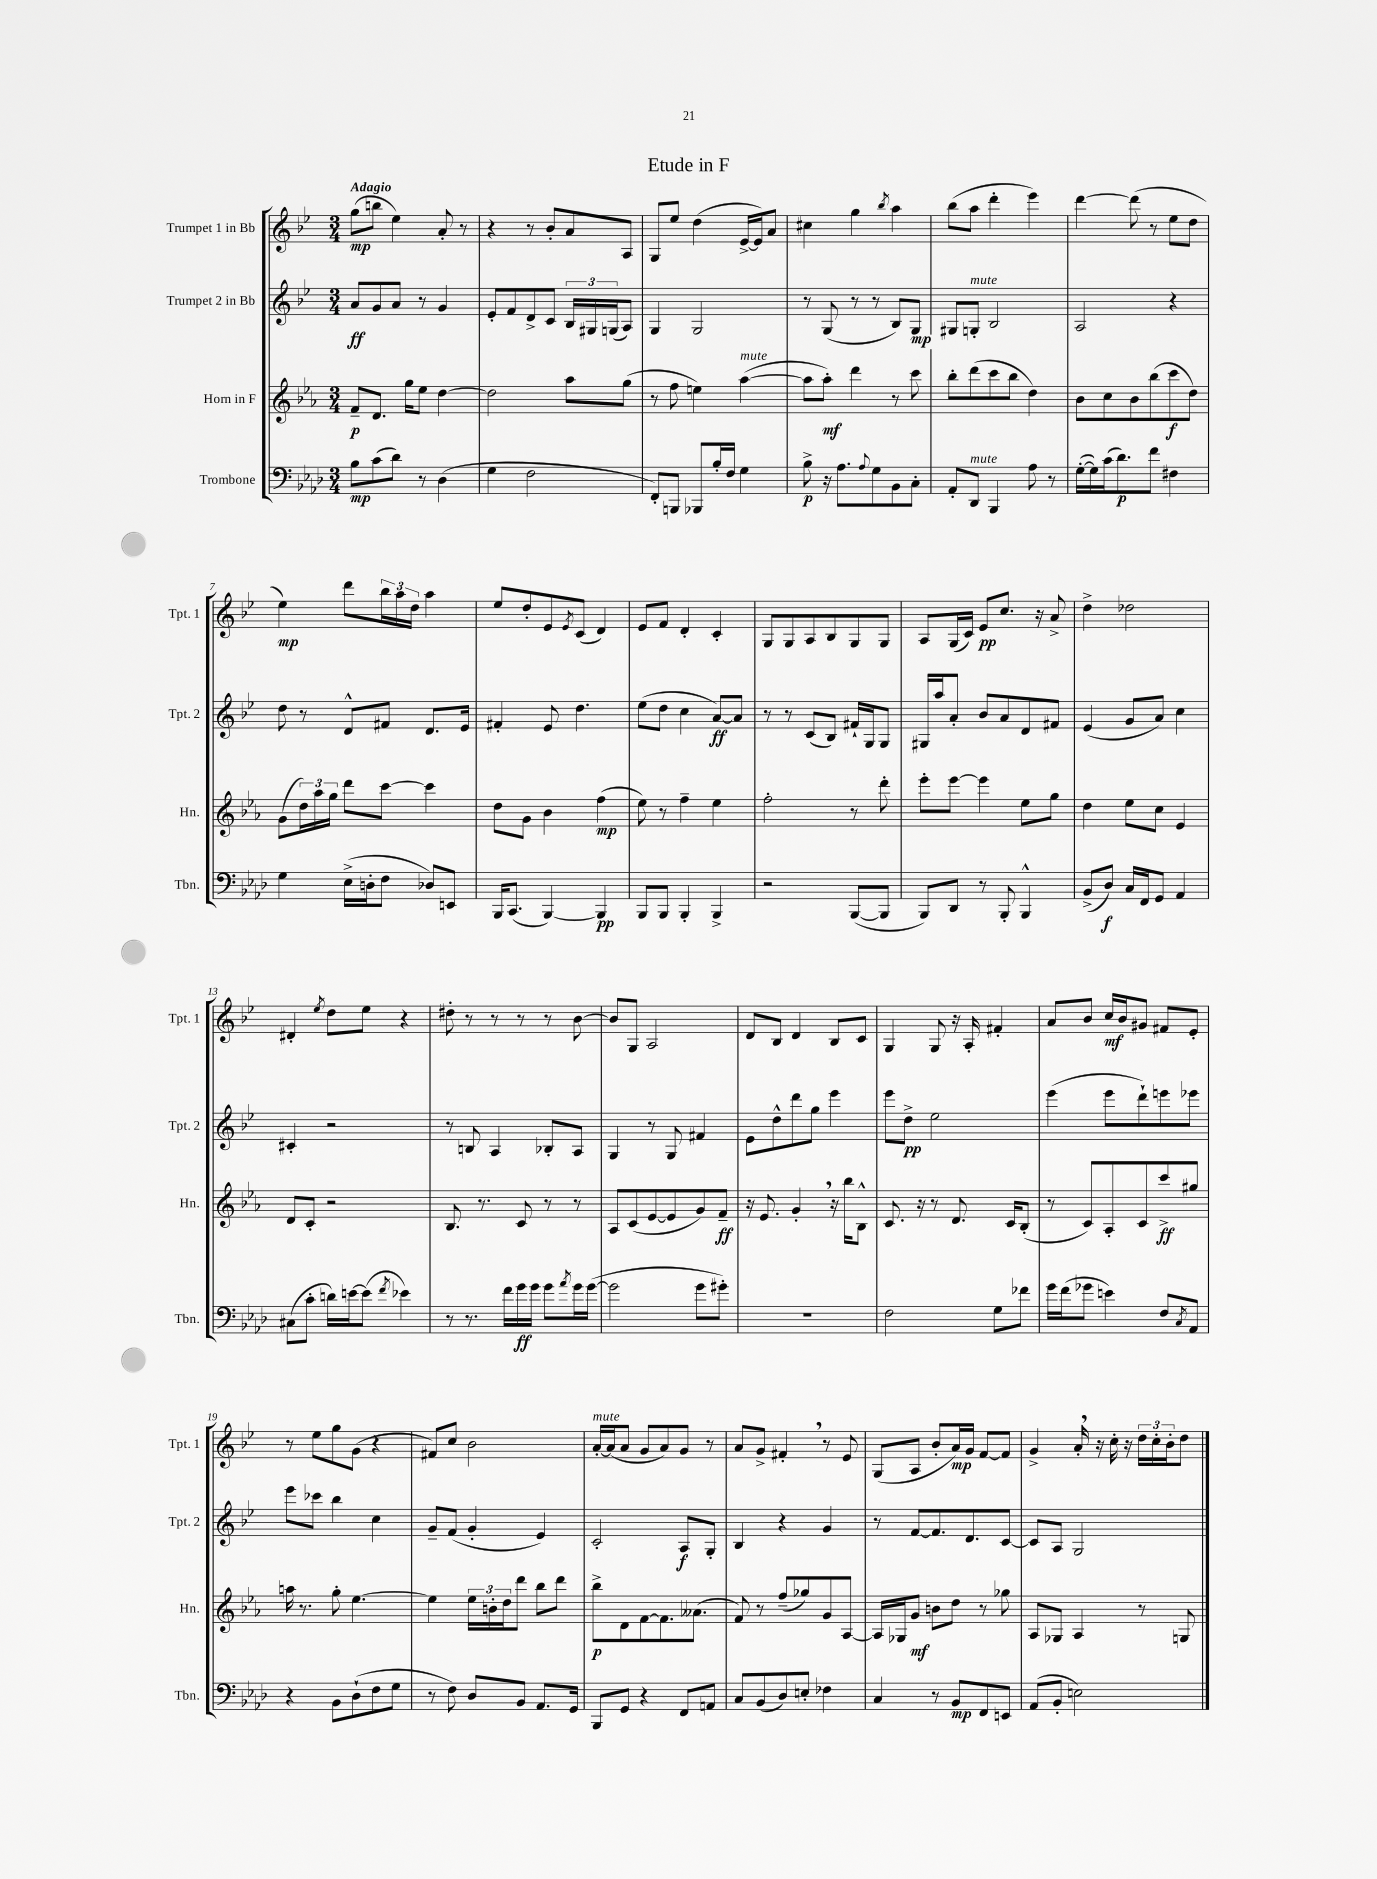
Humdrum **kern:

**kern	**dynam	**kern	**dynam	**kern	**dynam	**kern	**dynam
*part4	*part4	*part3	*part3	*part2	*part2	*part1	*part1
*staff4	*staff4	*staff3	*staff3	*staff2	*staff2	*staff1	*staff1
*I"Trombone	*	*I"Horn in F	*	*I"Trumpet 2 in Bb	*	*I"Trumpet 1 in Bb	*
*I'Tbn.	*	*I'Hn.	*	*I'Tpt. 2	*	*I'Tpt. 1	*
*clefF4	*	*clefG2	*	*clefG2	*	*clefG2	*
*k[b-e-a-d-]	*	*k[b-e-a-]	*	*k[b-e-]	*	*k[b-e-]	*
*M3/4	*	*M3/4	*	*M3/4	*	*M3/4	*
=1	=1	=1	=1	=1	=1	=1	=1
!	!	!	!	!	!	!LO:TX:a:B:t=Adagio	!
8B-\L	mp	8f~/L	p	8a/L	ff	(8gg\L	mp
(8c\	.	8.d/J	.	8g/	.	8bbn\J	.
8d-\J)	.	.	.	8a/J	.	4ee-\)	.
.	.	16gg\KL	.	.	.	.	.
8r	.	8ee-\J	.	8r	.	.	.
(4D-\	.	[4dd\	.	4g/	.	8a'/	.
.	.	.	.	.	.	8r	.
=2	=2	=2	=2	=2	=2	=2	=2
4G\	.	2dd\]	.	8e-'/L	.	4r	.
.	.	.	.	8f/	.	.	.
2F\	.	.	.	8d^/	.	8r	.
.	.	.	.	8c/J	.	8b-'/L	.
.	.	8aa-\L	.	24B-/LL	.	8a/	.
.	.	.	.	24G#X/	.	.	.
.	.	.	.	(24Gn/J	.	.	.
.	.	(8gg\J	.	8A/J)	.	8A/J	.
=3	=3	=3	=3	=3	=3	=3	=3
8FF'/L)	.	8r	.	4G/	.	8G/L	.
8BBBn/J	.	8ff\	.	.	.	8ee-/J	.
8BBB-X/L	.	4een\)	.	2G/	.	(4dd\	.
16B-'/L	.	.	.	.	.	.	.
16F/JJ	.	.	.	.	.	.	.
!	!	!LO:TX:a:i:t=mute	!	!	!	!	!
4G\	.	([4aa-\	.	.	.	[16e-^/LL	.
.	.	.	.	.	.	16e-/J])	.
.	.	.	.	.	.	8a/J	.
=4	=4	=4	=4	=4	=4	=4	=4
8B-^\	p	8aa-\L]	.	8r	.	4cc#X\	.
16r	.	8aa-'\J)	mf	(8G/	.	.	.
8.A-\L	.	.	.	.	.	.	.
.	.	4ddd\	.	8r	.	4gg\	.
8qqA-/	.	.	.	.	.	.	.
8G\	.	.	.	8r	.	.	.
.	.	.	.	.	.	8qbb-/	.
8BB-\	.	8r	.	8B-/L)	.	4aa\	.
8C'\J	.	8ccc\	.	8G/J	mp	.	.
=5	=5	=5	=5	=5	=5	=5	=5
8AA-'/L	.	8bb-'\L	.	8G#X/L	.	(8bb-\L	.
!	!	!	!	!LO:TX:a:i:t=mute	!	!	!
!LO:TX:a:i:t=mute	!	!	!	!	!	!	!
8DD-/J	.	(8ddd\	.	8Gn'/J	.	8aa\J	.
4BBB-/	.	8ccc\	.	2B-/	.	4ddd'\	.
.	.	8bb-\J	.	.	.	.	.
8A-\	.	4dd\)	.	.	.	4eee-\)	.
8r	.	.	.	.	.	.	.
=6	=6	=6	=6	=6	=6	=6	=6
([16G'\LL	.	8b-\L	.	2A/	.	[4ddd\	.
16G\])	.	.	.	.	.	.	.
(16c\J	.	8cc\	.	.	.	.	.
8.d-\)	p	.	.	.	.	.	.
.	.	8b-\	.	.	.	(8ddd\]	.
8f\J	.	(8bb-\	.	.	.	8r	.
4F#X\	.	8ccc\	f	4r	.	8ee-\L	.
.	.	8dd\J)	.	.	.	8dd\J	.
!!LO:LB:g=z
=7	=7	=7	=7	=7	=7	=7	=7
4G\	.	(8g\L	.	8dd\	.	4ee-\)	mp
.	.	24dd\L)	.	8r	.	.	.
.	.	24aa-\	.	.	.	.	.
.	.	24gg\JJ	.	.	.	.	.
(16E-^\LL	.	8ddd\L	.	8d^^/L	.	8ddd\L	.
16Dn'\J	.	.	.	.	.	.	.
8F\J	.	[8ccc\J	.	8f#X/J	.	24bb-\L	.
.	.	.	.	.	.	24aa\	.
.	.	.	.	.	.	24dd\JJ	.
8D-X/L)	.	4ccc\]	.	8.d/L	.	4aa\	.
8EEn/J	.	.	.	.	.	.	.
.	.	.	.	16e-/Jk	.	.	.
=8	=8	=8	=8	=8	=8	=8	=8
16BBB-/KL	.	8dd\L	.	4f#X'/	.	8ee-/L	.
(8.CC/J	.	.	.	.	.	.	.
.	.	8g\J	.	.	.	8dd'/	.
[4BBB-/)	.	4b-\	.	8e-/	.	8e-/	.
.	.	.	.	.	.	8qe-/	.
.	.	.	.	4.dd\	.	(8c/J	.
4BBB-/]	pp	(4ff\	mp	.	.	4d/)	.
=9	=9	=9	=9	=9	=9	=9	=9
8BBB-/L	.	8ee-\)	.	(8ee-\L	.	8e-/L	.
8BBB-/J	.	8r	.	8dd\J	.	8f/J	.
4BBB-'/	.	4ff~\	.	4cc\	.	4d'/	.
4BBB-^/	.	4ee-\	.	[8a/L)	ff	4c'/	.
.	.	.	.	8a/J]	.	.	.
=10	=10	=10	=10	=10	=10	=10	=10
2r	.	2ff'\	.	8r	.	8G/L	.
.	.	.	.	8r	.	8G/	.
.	.	.	.	(8c/L	.	8A/	.
.	.	.	.	8B-/J)	.	8B-/	.
([8BBB-/L	.	8r	.	16f#X`/LL	.	8G/	.
.	.	.	.	16G/J	.	.	.
8BBB-/J]	.	8ddd'\	.	8G/J	.	8G/J	.
=11	=11	=11	=11	=11	=11	=11	=11
8BBB-/L)	.	8eee-'\L	.	16G#X/LL	.	8A/L	.
.	.	.	.	16aa/J	.	.	.
8DD-/J	.	[8eee-\J	.	8a'/J	.	(16G/L	.
.	.	.	.	.	.	16c/JJ)	.
8r	.	4eee-\]	.	8b-/L	.	8e-/L	pp
8BBB-'/	.	.	.	8a/	.	8.cc/J	.
4BBB-^^/	.	8ee-\L	.	8d/	.	.	.
.	.	.	.	.	.	16r	.
.	.	8gg\J	.	8f#X/J	.	8a^/	.
=12	=12	=12	=12	=12	=12	=12	=12
(8BB-^/L	.	4dd\	.	(4e-/	.	4dd^\	.
8D-/J)	f	.	.	.	.	.	.
16C/LL	.	8ee-\L	.	8g/L	.	2dd-X\	.
16FF/J	.	.	.	.	.	.	.
8GG/J	.	8cc\J	.	8a/J)	.	.	.
4AA-/	.	4e-/	.	4cc\	.	.	.
!!LO:LB:g=z
=13	=13	=13	=13	=13	=13	=13	=13
(8C#X\L	.	8d/L	.	4c#X'/	.	4d#X'/	.
8c'\J	.	8c'/J	.	.	.	.	.
.	.	.	.	.	.	8qee-/	.
16dn\LL)	.	2r	.	2r	.	8dd\L	.
[16en\J	.	.	.	.	.	.	.
(8e\J]	.	.	.	.	.	8ee-\J	.
8qf/	.	.	.	.	.	.	.
4e-X\)	.	.	.	.	.	4r	.
=14	=14	=14	=14	=14	=14	=14	=14
8r	.	8.B-/	.	8r	.	8dd#X'\	.
8.r	.	.	.	8Bn/	.	8r	.
.	.	8.r	.	.	.	.	.
.	.	.	.	4A/	.	8r	.
16f\LL	.	.	.	.	.	.	.
16g\	ff	8c/	.	.	.	8r	.
16g\JJ	.	.	.	.	.	.	.
8g\L	.	8r	.	8B-X'/L	.	8r	.
8qa-/	.	.	.	.	.	.	.
16g\L	.	8r	.	8A/J	.	[8b-\	.
([16g\JJ	.	.	.	.	.	.	.
=15	=15	=15	=15	=15	=15	=15	=15
2g\]	.	8A-/L	.	4G/	.	8b-/L]	.
.	.	(8c/	.	.	.	8G/J	.
.	.	[8e-/	.	8r	.	2A/	.
.	.	8e-/]	.	8G/	.	.	.
8g\L	.	8g/)	.	4f#X/	.	.	.
8g#X'\J)	.	8f~/J	ff	.	.	.	.
=16	=16	=16	=16	=16	=16	=16	=16
2.r	.	16r	.	8e-\L	.	8d/L	.
.	.	8.e-/	.	.	.	.	.
.	.	.	.	8dd^^\	.	8B-/J	.
.	.	4g',/	.	8ddd\	.	4d/	.
.	.	.	.	8gg\J	.	.	.
.	.	16r	.	4eee-\	.	8B-/L	.
.	.	16bb-\KL	.	.	.	.	.
.	.	8B-^^\J	.	.	.	8c/J	.
=17	=17	=17	=17	=17	=17	=17	=17
2F\	.	8.c/	.	8eee-\L	.	4G/	.
.	.	.	.	8dd^\J	pp	.	.
.	.	16r	.	.	.	.	.
.	.	8r	.	2ee-\	.	8G/	.
.	.	8.d/	.	.	.	16r	.
.	.	.	.	.	.	16A'/	.
8G\L	.	.	.	.	.	4f#X'/	.
.	.	16c/KL	.	.	.	.	.
8f-X\J	.	(8B-'/J	.	.	.	.	.
=18	=18	=18	=18	=18	=18	=18	=18
16g\LL	.	8r	.	(4eee-\	.	8a/L	.
(16f\J	.	.	.	.	.	.	.
8g-X\J	.	8c/L)	.	.	.	8b-/J	.
4en\)	.	8A-'/	.	8eee-\L	.	16cc/LL	mf
.	.	.	.	.	.	16b-/J	.
.	.	8c/	.	8ddd`\)	.	8g#X/J	.
8F/L	.	8ccc^/	ff	8eeen\	.	8f#X/L	.
8qC/	.	.	.	.	.	.	.
8AA-/J	.	8gg#X/J	.	8eee-X\J	.	8e-'/J	.
!!LO:LB:g=z
=19	=19	=19	=19	=19	=19	=19	=19
4r	.	16aan\	.	8eee-\L	.	8r	.
.	.	8.r	.	.	.	.	.
.	.	.	.	8ccc-X\J	.	8ee-\L	.
8BB-\L	.	8gg'\	.	4bb-\	.	8gg\	.
(8D-`\	.	[4.ee-\	.	.	.	(8g\J	.
8F\	.	.	.	4cc\	.	4r	.
8G\J	.	.	.	.	.	.	.
=20	=20	=20	=20	=20	=20	=20	=20
8r	.	4ee-\]	.	8g~/L	.	8f#X/L)	.
8F\)	.	.	.	(8f/J	.	8cc/J	.
8D-/L	.	24ee-\LL	.	4g'/	.	2b-\	.
.	.	24bn'\	.	.	.	.	.
.	.	24dd\J	.	.	.	.	.
8BB-/J	.	8ddd\J	.	.	.	.	.
8.AA-/L	.	8bb-\L	.	4e-/)	.	.	.
.	.	8ddd\J	.	.	.	.	.
16GG/Jk	.	.	.	.	.	.	.
=21	=21	=21	=21	=21	=21	=21	=21
!	!	!	!	!	!	!LO:TX:a:i:t=mute	!
8BBB-/L	.	8bb-^\L	p	2c'/	.	[16a'/LL	.
.	.	.	.	.	.	(16a/J]	.
8GG/J	.	8d\	.	.	.	8a/J	.
4r	.	[8f\	.	.	.	8g/L	.
.	.	8.f\]	.	.	.	8a/)	.
8FF/L	.	.	.	8A/L	f	8g/J	.
.	.	(8.a--X\J	.	.	.	.	.
8AAn/J	.	.	.	8G'/J	.	8r	.
=22	=22	=22	=22	=22	=22	=22	=22
8C/L	.	8f/)	.	4B-/	.	8a/L	.
(8BB-/	.	8r	.	.	.	8g^/J	.
8D-/)	.	(8ff~/L	.	4r	.	4f#X',/	.
8En'/J	.	8gg-X/)	.	.	.	.	.
4F-X\	.	8g/	.	4g/	.	8r	.
.	.	[8A-/J	.	.	.	8e-/	.
=23	=23	=23	=23	=23	=23	=23	=23
4C/	.	16A-/LL]	.	8r	.	(8G/L	.
.	.	16G-X/J	.	.	.	.	.
.	.	8g/J	mf	[8f/L	.	8A/J	.
8r	.	8bn\L	.	8.f/]	.	8b-'/L	.
8BB-/L	mp	8dd\J	.	.	.	16a/L)	mp
.	.	.	.	8.d/	.	16g/JJ	.
8FF/	.	8r	.	.	.	[8f/L	.
8EEn/J	.	8gg-X\	.	[8c/J	.	8f/J]	.
=24	=24	=24	=24	=24	=24	=24	=24
(8AA-/L	.	8A-/L	.	8c/L]	.	4g^/	.
8BB-'/J	.	8G-X/J	.	8A/J	.	.	.
2En\)	.	4A-/	.	2G/	.	16a',/	.
.	.	.	.	.	.	16r	.
.	.	.	.	.	.	16cc'\	.
.	.	.	.	.	.	16r	.
.	.	8r	.	.	.	24dd\LL	.
.	.	.	.	.	.	24cc'\	.
.	.	.	.	.	.	24b-'\J	.
.	.	8Gn/	.	.	.	8dd\J	.
==	==	==	==	==	==	==	==
*-	*-	*-	*-	*-	*-	*-	*-
